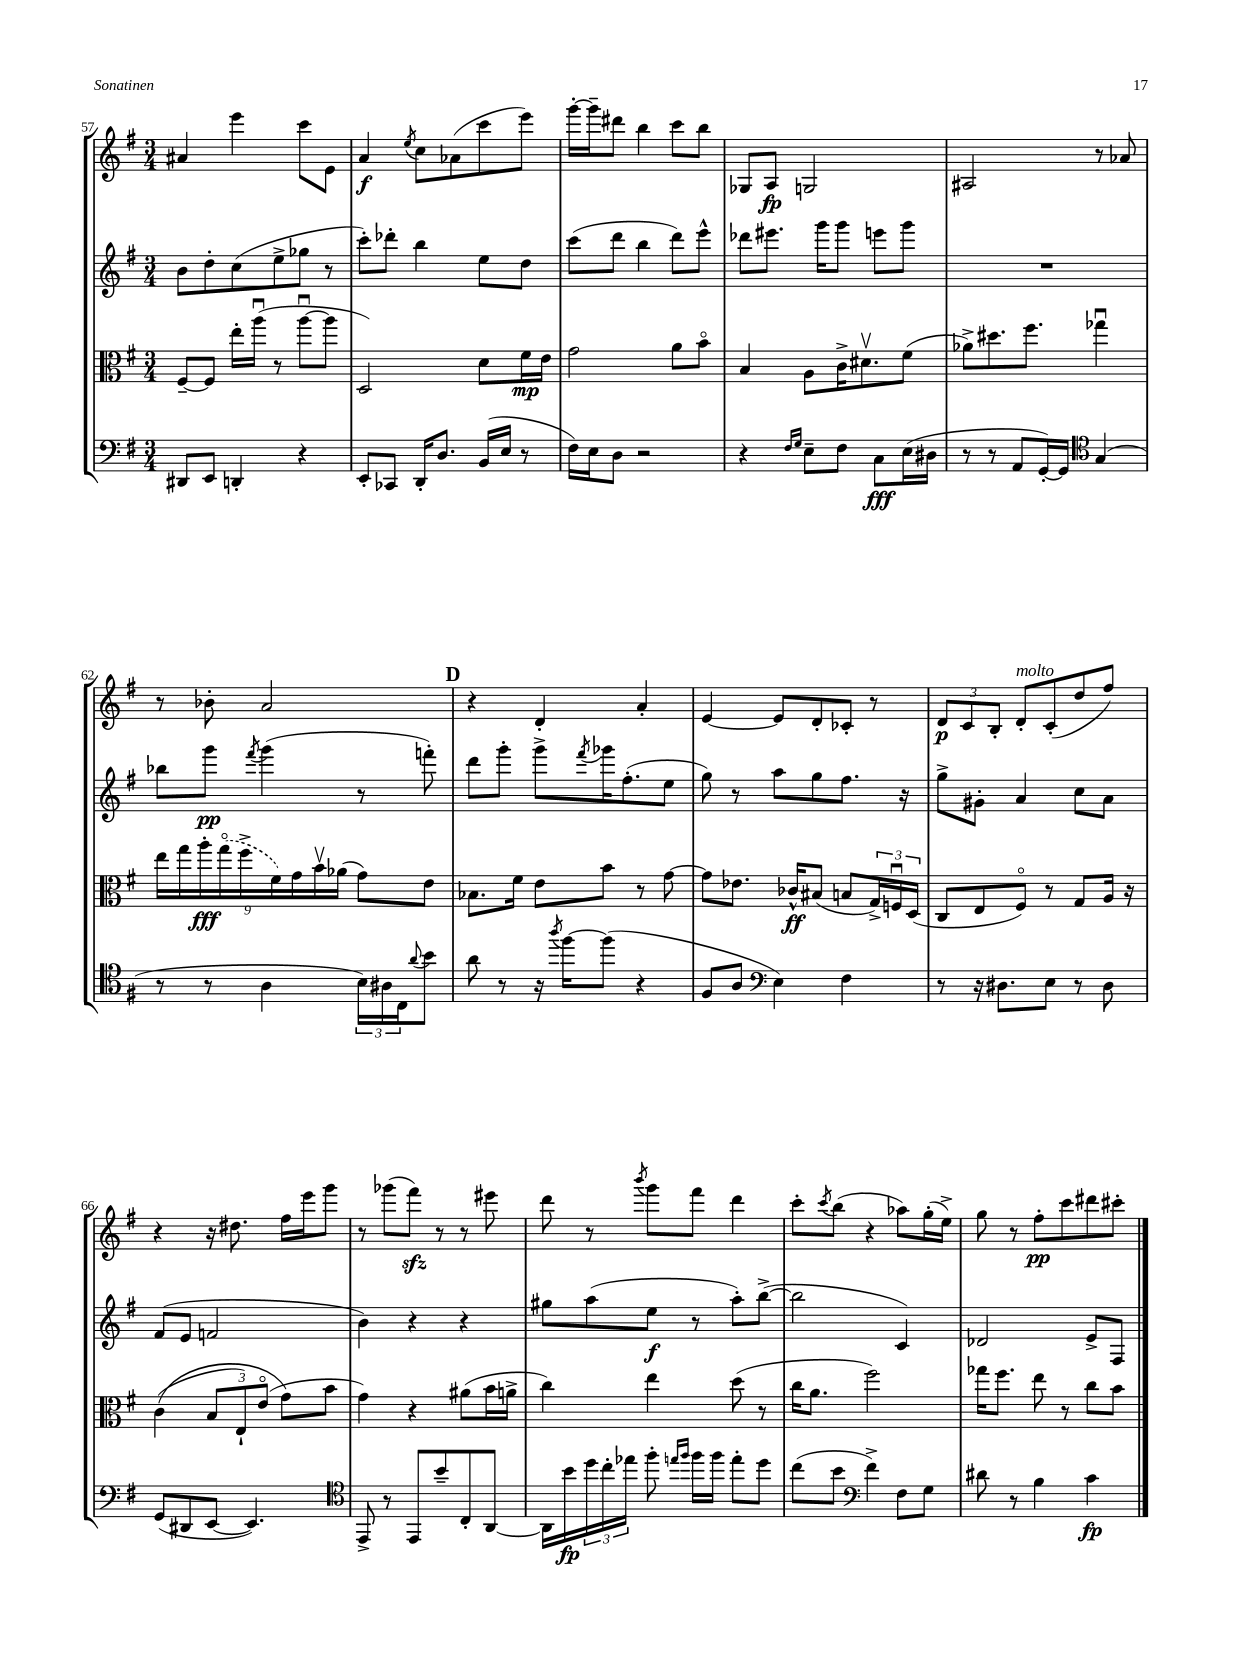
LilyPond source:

<<
\new StaffGroup <<
\new Staff = "s0" {
    \clef treble \key g \major \numericTimeSignature \time 3/4
    ais'4 e'''4 c'''8 e'8 |
    a'4\f \acciaccatura { e''8 } c''8 aes'8( c'''8 e'''8) |
    g'''16~-. g'''16-- dis'''8 b''4 c'''8 b''8 |
    ges8 a8\fp g2 |
    ais2 r8 aes'8 |
    r8 bes'8-. a'2 |
    \mark \markup { \bold "D" } r4 d'4-. a'4-. |
    e'4~ e'8 d'8-. ces'8-. r8 |
    \tuplet 3/2 { d'8\p c'8 b8-. } d'8-.^\markup { \italic "molto" } c'8-.( d''8 fis''8) |
    r4 r16 dis''8. fis''16 e'''16 g'''8 |
    r8 ges'''8( fis'''8\sfz) r8 r8 eis'''8 |
    d'''8 r8 \acciaccatura { b'''8 } g'''8 fis'''8 d'''4 |
    c'''8-. \acciaccatura { c'''8 } b''8( r4 aes''8) g''16-.( e''16->) |
    g''8 r8 fis''8-.\pp c'''8 dis'''8 cis'''8-. \bar "|." |
}
\new Staff = "s1" {
    \clef treble \key g \major \numericTimeSignature \time 3/4
    b'8 d''8-. c''8( e''8-> ges''8 r8 |
    c'''8-.) des'''8-. b''4 e''8 d''8 |
    c'''8( d'''8 b''4 d'''8) e'''8-^ |
    des'''8 eis'''8. g'''16 g'''8 e'''8 g'''8 |
    R2. |
    bes''8 g'''8\pp \acciaccatura { fis'''8 } g'''4( r8 f'''8-.) |
    \mark \markup { \bold "D" } d'''8 g'''8-. g'''8-> \acciaccatura { fis'''8 } ges'''16 fis''8.-.( e''8 |
    g''8) r8 a''8 g''8 fis''8. r16 |
    g''8-> gis'8-. a'4 c''8 a'8 |
    fis'8( e'8 f'2 |
    b'4) r4 r4 |
    gis''8 a''8( e''8\f r8 a''8-.) b''8~->( |
    b''2 c'4) |
    des'2 e'8-> fis8 \bar "|." |
}
\new Staff = "s2" {
    \clef alto \key g \major \numericTimeSignature \time 3/4
    fis8~-- fis8 e''16-. a''16\downbow( r8 a''8~\downbow a''8 |
    d2) d'8 fis'16\mp e'16 |
    g'2 a'8 b'8\flageolet |
    b4 a8 c'16-> dis'8.\upbow fis'8( |
    aes'8->) dis''8. fis''8. ges''4\downbow |
    \tuplet 9/8 { e''16 g''16 a''16-.\fff \once \slurDashed g''16\flageolet( fis''16-> fis'16) g'16 b'16\upbow aes'16( } g'8) e'8 |
    \mark \markup { \bold "D" } bes8. fis'16 e'8 b'8 r8 g'8~ |
    g'8 ees'8. ces'16-^\ff bis8( b8 \tuplet 3/2 { g16->) f16\downbow d16( } |
    c8 e8 fis8\flageolet) r8 g8 a16 r16 |
    c'4(\( \tuplet 3/2 { b8 e8-!) e'8\flageolet( } g'8\) b'8 |
    g'4) r4 ais'8( b'16 a'16-> |
    c''4) e''4 d''8( r8 |
    c''16 a'8. fis''2) |
    ges''16 fis''8. e''8 r8 c''8 b'8 \bar "|." |
}
\new Staff = "s3" {
    \clef bass \key g \major \numericTimeSignature \time 3/4
    dis,8 e,8 d,4-. r4 |
    e,8-. ces,8 d,16-. d8. b,16( e16 r8 |
    fis16) e16 d8 r2 |
    r4 \grace { fis16 g16 } e8-- fis8 c8\fff e16( dis16 |
    r8 r8 a,8 g,16~-.) g,16 \clef tenor g4( |
    r8 r8 a4 \tuplet 3/2 { b16) ais16 c16 } \appoggiatura { a'8 } b'8 |
    \mark \markup { \bold "D" } a'8 r8 r16 \acciaccatura { a''8 } fis''16~ fis''8( r4 |
    fis8 a8 \clef bass e4) fis4 |
    r8 r16 dis8. e8 r8 dis8 |
    g,8( dis,8 e,8~ e,4.) |
    \clef tenor e,8-> r8 e,8 b'8-- c8-. a,8~ |
    a,16 b'16\fp \tuplet 3/2 { d''16 c''16-. ees''16 } fis''8-. \grace { e''16 fis''16 } fis''16 fis''16 e''8-. d''8 |
    c''8( b'8 \clef bass fis'4->) fis8 g8 |
    dis'8 r8 b4 c'4\fp \bar "|." |
}
>>
>>
\layout { \context { \Score currentBarNumber = #57 } }
